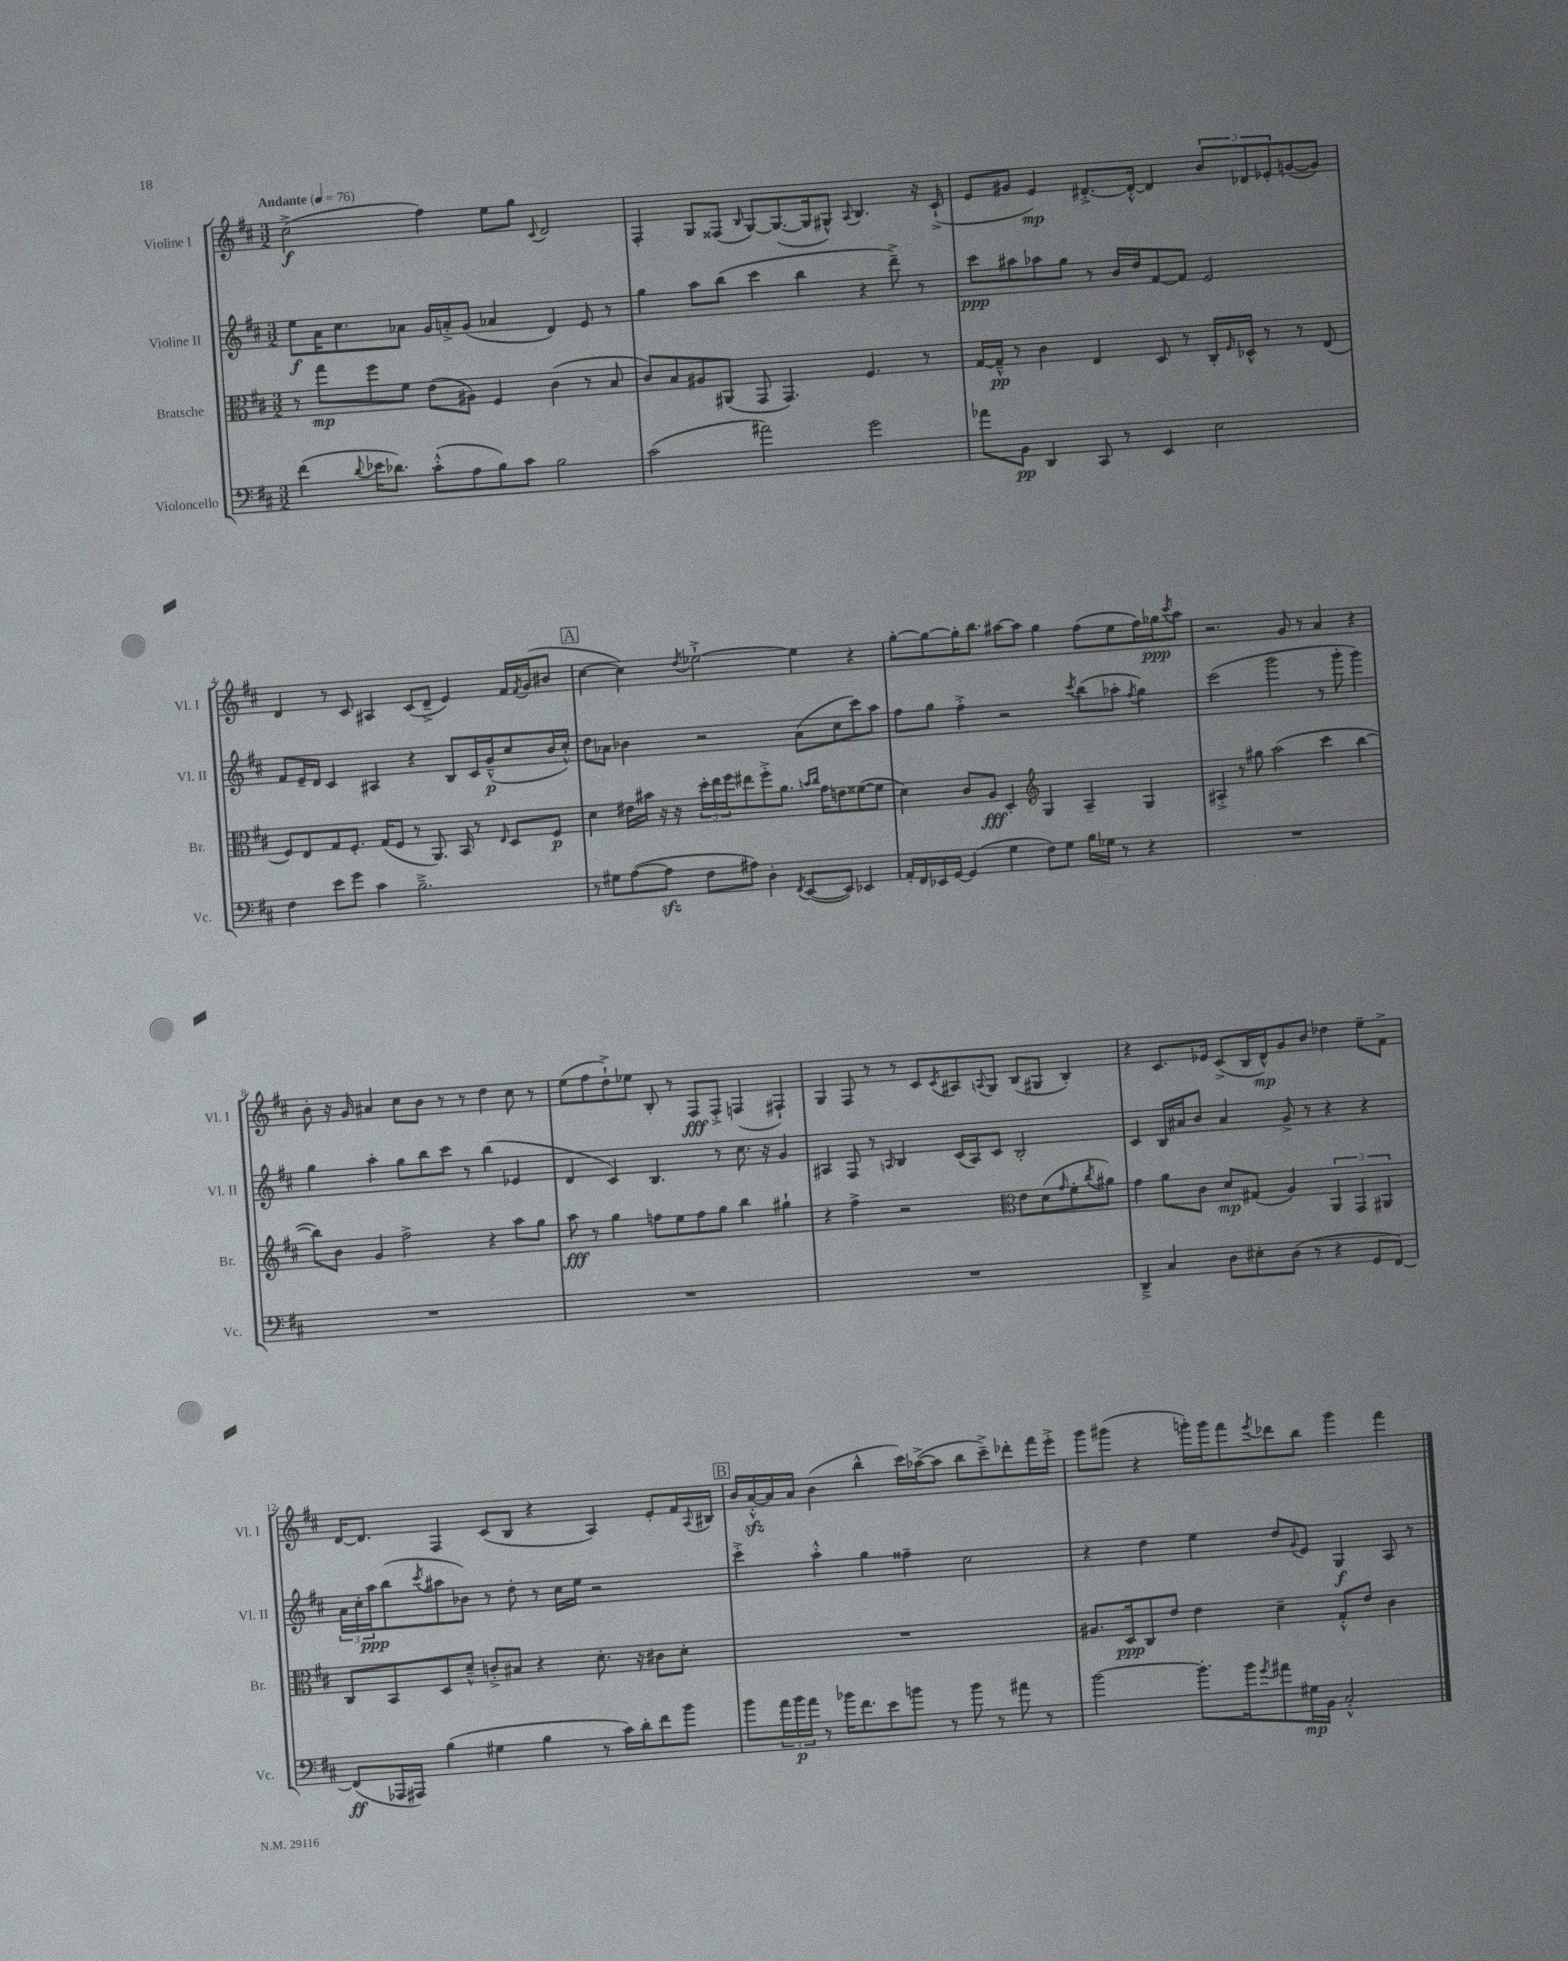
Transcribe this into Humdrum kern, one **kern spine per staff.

**kern	**dynam	**kern	**dynam	**kern	**dynam	**kern	**dynam
*part4	*part4	*part3	*part3	*part2	*part2	*part1	*part1
*staff4	*staff4	*staff3	*staff3	*staff2	*staff2	*staff1	*staff1
*I"Violoncello	*	*I"Bratsche	*	*I"Violine II	*	*I"Violine I	*
*I'Vc.	*	*I'Br.	*	*I'Vl. II	*	*I'Vl. I	*
*clefF4	*	*clefC3	*	*clefG2	*	*clefG2	*
*k[f#c#]	*	*k[f#c#]	*	*k[f#c#]	*	*k[f#c#]	*
*M3/2	*	*M3/2	*	*M3/2	*	*M3/2	*
*MM76	*	*MM76	*	*MM76	*	*MM76	*
=1	=1	=1	=1	=1	=1	=1	=1
!	!	!	!	!	!	!LO:TX:a:B:t=Andante	!
(4f#\	.	8r	.	8ee\L	f	(2cc#^\	f
.	.	8gg\L	mp	16a\K	.	.	.
.	.	.	.	8.cc#\	.	.	.
8qqd/	.	.	.	.	.	.	.
16e-X\KL	.	8ff#\	.	.	.	.	.
8.d-X\J)	.	.	.	.	.	.	.
.	.	8f#\J	.	8a-X\J	.	.	.
(8c#'^^\L	.	(8e\L	.	16g/LL	.	4ff#\)	.
.	.	.	.	16an'^/J	.	.	.
8A\	.	8A#X\J)	.	(8g/J	.	.	.
8B\)	.	4F#/	.	4a-X/	.	8ee\L	.
8c#\J	.	.	.	.	.	8gg\J	.
.	.	.	.	.	.	8qqc#/	.
2B\	.	(4c#\	.	4d/)	.	2d/	.
.	.	8r	.	8e/	.	.	.
.	.	8B/	.	8r	.	.	.
=2	=2	=2	=2	=2	=2	=2	=2
(2c#\	.	8c#/L)	.	4gg\	.	4F#'/	.
.	.	8B/	.	.	.	.	.
.	.	8A#X/	.	8aa\L	.	8G/L	.
.	.	(8AA#X/J	.	(8bb\J	.	(8F##X/J	.
.	.	.	.	.	.	16qqB/	.
2a#X\)	.	8GG/	.	4ccc#\	.	[8G/L)	.
.	.	4.GG/)	.	.	.	(8.G/_	.
.	.	.	.	4bb\	.	.	.
.	.	.	.	.	.	16G/k]	.
.	.	.	.	.	.	8G#X^^/J)	.
.	.	.	.	.	.	8qqA/	.
2g\	.	4.F#/	.	4r	.	4.B/	.
.	.	.	.	8ddd~^\)	.	.	.
.	.	8r	.	8r	.	16r	.
.	.	.	.	.	.	(16c#`^/	.
=3	=3	=3	=3	=3	=3	=3	=3
8a-X\L	.	[16G/LL	.	8ccc#\L	ppp	8e/L	.
.	.	16G~^^/JJ]	pp	.	.	.	.
8BB\J	pp	8r	.	8aa#X\	.	8g#X/J	.
4DD/	.	4c#\	.	8aa-X\	.	4e/)	mp
.	.	.	.	8gg\J	.	.	.
8CC#/	.	4E/	.	8r	.	[8.d#X'^/L	.
8r	.	.	.	16b/LL	.	.	.
.	.	.	.	16dd/J	.	16d#'^^/Jk_	.
4EE/	.	8D/	.	[8f#/	.	4d#/]	.
.	.	8r	.	8f#/J]	.	.	.
2E\	.	16C#'/LL	.	2e/	.	12b/L	.
.	.	16qqF#/	.	.	.	.	.
.	.	16D-X^^/JJ	.	.	.	.	.
.	.	.	.	.	.	12d-X/	.
.	.	8r	.	.	.	.	.
.	.	.	.	.	.	12e-X'/	.
.	.	8r	.	.	.	([8gn/	.
.	.	(8E/	.	.	.	8g/J])	.
!!LO:LB:g=z
=4	=4	=4	=4	=4	=4	=4	=4
4F#\	.	8F#/L)	.	8f#/L	.	4d/	.
.	.	8E/	.	16e~/L	.	.	.
.	.	.	.	16d/JJ	.	.	.
8e\L	.	8G/	.	4c#/	.	8r	.
8g\J	.	8.F#'/J	.	.	.	8c#/	.
4c#\	.	.	.	4A#X/	.	4A#X/	.
.	.	(16G/KL	.	.	.	.	.
.	.	8F#/J	.	.	.	.	.
2.B~^\	.	8r	.	4r	.	(8c#/L	.
.	.	8.AA/)	.	.	.	8d~^/J	.
.	.	.	.	8B/L	.	4e/)	.
.	.	16BB/	.	.	.	.	.
.	.	8r	.	16c#/L	.	.	.
.	.	.	.	(16g~^^/J	p	.	.
.	.	16qqE/	.	.	.	.	.
.	.	8D/L	.	8cc#/	.	16f#/LL	.
.	.	.	.	.	.	8qf#/	.
.	.	.	.	.	.	(16g/J	.
.	.	8F#/J	p	16b/L	.	8b#X/J	.
.	.	.	.	16cc#'^^/JJ)	.	.	.
!!LO:REH:place=s1:t=A
=5	=5	=5	=5	=5	=5	=5	=5
8r	.	4d\	.	8dd\L	.	[4cc#\	.
8G#X\L	.	.	.	8a-X\J	.	.	.
([8A\	.	16e#X\LL	.	4b-X\	.	4cc#\])	.
.	.	16b#X\JJ	.	.	.	.	.
8Azz\J]	.	16r	.	.	.	.	.
.	.	16r	.	.	.	.	.
.	.	.	.	.	.	8qdd/	.
8F#\L	.	24dd'\LL	.	2r	.	[2ee-X`^\	.
.	.	24ee\	.	.	.	.	.
.	.	24ff#\J	.	.	.	.	.
8A#X\J)	.	8ee#X\	.	.	.	.	.
4D'\	.	8ff#'^\	.	.	.	.	.
.	.	8.a\J	.	.	.	.	.
8qFF#/	.	.	.	.	.	.	.
([8EE/L	.	.	.	(8a-\L	.	4ee-\]	.
.	.	16qqbn/LL	.	.	.	.	.
.	.	16qqcc#/JJ	.	.	.	.	.
.	.	16g\KL	.	.	.	.	.
8EE/J])	.	8en\	.	8cc#\	.	.	.
4EE-X/	.	([8f##X\	.	8ccc#\)	.	4r	.
.	.	8f##\J]	.	8aa\J	.	.	.
=6	=6	=6	=6	=6	=6	=6	=6
16AA'/LL	.	4d\)	.	8ff#\L	.	[8gg'\L	.
16FF#/	.	.	.	.	.	.	.
16EE-X/	.	.	.	8gg\J	.	8gg\_	.
[16GG/JJ	.	.	.	.	.	.	.
(4GG/]	.	8c#/L	.	4ff#'^\	.	16gg'\K]	.
.	.	.	.	.	.	8.bb\J	.
.	.	8A/J	fff	.	.	.	.
4G\	.	4D'/	.	2r	.	[8aa#X\L	.
.	.	.	.	.	.	8aa#\J]	.
*	*	*clefG2	*	*	*	*	*
8F#\L)	.	4G/	.	.	.	4gg\	.
8G\J	.	.	.	.	.	.	.
.	.	.	.	8qccc#/	.	.	.
16B\LL	.	4A~/	.	(8bb\L	.	(8ff#\L	.
16G-X\JJ	.	.	.	.	.	.	.
8r	.	.	.	8aa-X'\J	.	8ee\	.
.	.	.	.	8qff#/	.	.	.
4r	.	4G/	.	4gg\)	.	16ff#\L)	.
.	.	.	.	.	.	16gg-X\J	ppp
.	.	.	.	.	.	8qccc#/	.
.	.	.	.	.	.	8aa#\J	.
=7	=7	=7	=7	=7	=7	=7	=7
1.r	.	4A#X'^/	.	(2ccc#\	.	2.r	.
.	.	8r	.	.	.	.	.
.	.	8gg#X\	.	.	.	.	.
.	.	(2aa\	.	2ggg\	.	.	.
.	.	.	.	.	.	8g/	.
.	.	.	.	.	.	8r	.
.	.	4ccc#\	.	8r	.	4a/	.
.	.	.	.	8ggg'\	.	.	.
.	.	[4bb\	.	4ggg\)	.	4r	.
!!LO:LB:g=z
=8	=8	=8	=8	=8	=8	=8	=8
1.r	.	8bb\L])	.	4gg\	.	8b'\	.
.	.	8b\J	.	.	.	16r	.
.	.	.	.	.	.	16g/	.
.	.	4g/	.	4aa'\	.	4a#X/	.
.	.	2ff#^\	.	8gg\L	.	8cc#\L	.
.	.	.	.	8bb\	.	8b\J	.
.	.	.	.	8ccc#\J	.	8r	.
.	.	.	.	8r	.	8r	.
.	.	4r	.	(4bb\	.	4dd\	.
.	.	8aa\L	.	4e-X/	.	8cc#\	.
.	.	8gg\J	.	.	.	8r	.
=9	=9	=9	=9	=9	=9	=9	=9
1.r	.	8aa\	fff	4d/	.	(8ee\L	.
.	.	8r	.	.	.	8ff#\	.
.	.	4gg\	.	4c#/)	.	8dd`^\)	.
.	.	.	.	.	.	8ee-X\J	.
.	.	8ffn\L	.	4.B/	.	8B'/	.
.	.	8ee\	.	.	.	8r	.
.	.	8ff\	.	.	.	8F#/L	fff
.	.	8gg\J	.	8r	.	8F#'^/J	.
.	.	4bb\	.	8.cc#\	.	(4Fn/	.
.	.	.	.	16r	.	.	.
.	.	4gg#X`\	.	4g/	.	4F#X`/)	.
=10	=10	=10	=10	=10	=10	=10	=10
1.r	.	4r	.	4A#X/	.	4G/	.
.	.	4ff#^\	.	8F#/	.	8F#/	.
.	.	.	.	8r	.	8r	.
.	.	.	.	16qqAn/	.	.	.
.	.	2r	.	4B/	.	8r	.
.	.	.	.	.	.	8c#/L	.
.	.	.	.	.	.	8qc#/	.
.	.	.	.	(16c#/LL	.	8A#X/	.
.	.	.	.	16A/J)	.	.	.
.	.	.	.	.	.	8qqAn/	.
.	.	.	.	8c#/J	.	8G/J	.
*	*	*clefC3	*	*	*	*	*
.	.	8e\L	.	2B'/	.	(8B/L	.
.	.	(8d\	.	.	.	8G#X/J	.
.	.	16qqg/	.	.	.	.	.
.	.	8f#'\	.	.	.	4B'/)	.
.	.	8qcc#/	.	.	.	.	.
.	.	8a#X\J)	.	.	.	.	.
=11	=11	=11	=11	=11	=11	=11	=11
4DD~^/	.	4g\	.	4c#/	.	4r	.
4C#/	.	8a\L	.	16B/LL	.	8.c#/L	.
.	.	.	.	16a#X/J	.	.	.
.	.	8c#\J	.	8b/J	.	.	.
.	.	.	.	.	.	16e-X/Jk	.
8D\L	.	8d/L	mp	4a#/	.	(8c#^/L	.
8E#X'\	.	(8G#X/J	.	.	.	16B/L	.
.	.	.	.	.	.	16d^^/J)	mp
(8D\J	.	4A/)	.	8g^/	.	8g/	.
8r	.	.	.	8r	.	8b/J	.
4r	.	6AA/	.	4r	.	4dd-X\	.
.	.	6GG/	.	.	.	.	.
8GG/L	.	.	.	4r	.	8ee~\L	.
.	.	6AA#X/	.	.	.	.	.
[8FF#/J)	.	.	.	.	.	8f#^\J	.
!!LO:LB:g=z
=12	=12	=12	=12	=12	=12	=12	=12
(8FF#/L]	ff	8C#/L	.	24a\LL	.	[16d/KL	.
.	.	.	.	24cc#'\	.	.	.
.	.	.	.	.	.	8.d/J]	.
.	.	.	.	24aa\J	ppp	.	.
16AAA-X/L	.	8BB/	.	(8bb\	.	.	.
16AAA#X/JJ)	.	.	.	.	.	.	.
.	.	.	.	8qccc#/	.	.	.
(4B\	.	8D/	.	8aa#X\	.	4F#/	.
.	.	8d~^^/J	.	8b-X\J)	.	.	.
4G#X\	.	8cn'^/L	.	8r	.	(8c#/L	.
.	.	8B#X/J	.	8dd'\	.	8B/J	.
4B\	.	4r	.	8r	.	4r	.
.	.	.	.	16cc#\LL	.	.	.
.	.	.	.	16ee\JJ	.	.	.
8r	.	8.d'\	.	2r	.	4A/)	.
16c#\LL)	.	.	.	.	.	.	.
16d'\J	.	16r	.	.	.	.	.
8f#\	.	8c#X\L	.	.	.	8e'/L	.
8b\J	.	8d'\J	.	.	.	16f#/L	.
.	.	.	.	.	.	8qqA/	.
.	.	.	.	.	.	16B#X/JJ	.
!!LO:REH:place=s1:t=B
=13	=13	=13	=13	=13	=13	=13	=13
8b\L	.	1.r	.	4ccc#'^\	.	16b/LL	.
.	.	.	.	.	.	[16azz'^^/	.
24a\L	.	.	.	.	.	16a/]	.
24b\	p	.	.	.	.	.	.
.	.	.	.	.	.	16a/JJ	.
24a\JJ	.	.	.	.	.	.	.
8r	.	.	.	4aa'^^\	.	(4b\	.
16b-X\KL	.	.	.	.	.	.	.
8.f#\	.	.	.	.	.	.	.
.	.	.	.	4gg\	.	4bb^^\	.
8e\	.	.	.	.	.	.	.
8bn\J	.	.	.	4ff##X~\	.	16ccc#\LL)	.
.	.	.	.	.	.	([16aa-X^\J	.
8r	.	.	.	.	.	8aa-\J]	.
8b\	.	.	.	2cc#\	.	8bb\L	.
8r	.	.	.	.	.	8ccc#~^\)	.
8a#X\	.	.	.	.	.	8ddd-X'\	.
8r	.	.	.	.	.	16fff#\L	.
.	.	.	.	.	.	16eee'^\JJ	.
=14	=14	=14	=14	=14	=14	=14	=14
[2b\	.	8.A#X/L	.	4r	.	8ggg\L	.
.	.	.	.	.	.	(8ggg#X\J	.
.	.	16D/k	ppp	.	.	.	.
.	.	8C#/	.	4dd\	.	4r	.
.	.	8e/J	.	.	.	.	.
8.b'\L]	.	4e\	.	4ee\	.	16gggn'\LL)	.
.	.	.	.	.	.	16ggg\J	.
.	.	.	.	.	.	8fff#\	.
16b\k	.	.	.	.	.	.	.
8qg/	.	.	.	.	.	8qeee/	.
8a#X\	.	4d~\	.	8dd/L	.	8ddd-X\	.
.	.	.	.	8qqg/	.	.	.
16G#X\L	mp	.	.	8e/J	.	8bb\J	.
16BB\JJ	.	.	.	.	.	.	.
2C#'^^/	.	8G'^^/L	.	4G/	f	4ggg\	.
.	.	8e/J	.	.	.	.	.
.	.	4c#\	.	8A/	.	4fff#\	.
.	.	.	.	8r	.	.	.
==	==	==	==	==	==	==	==
*-	*-	*-	*-	*-	*-	*-	*-
